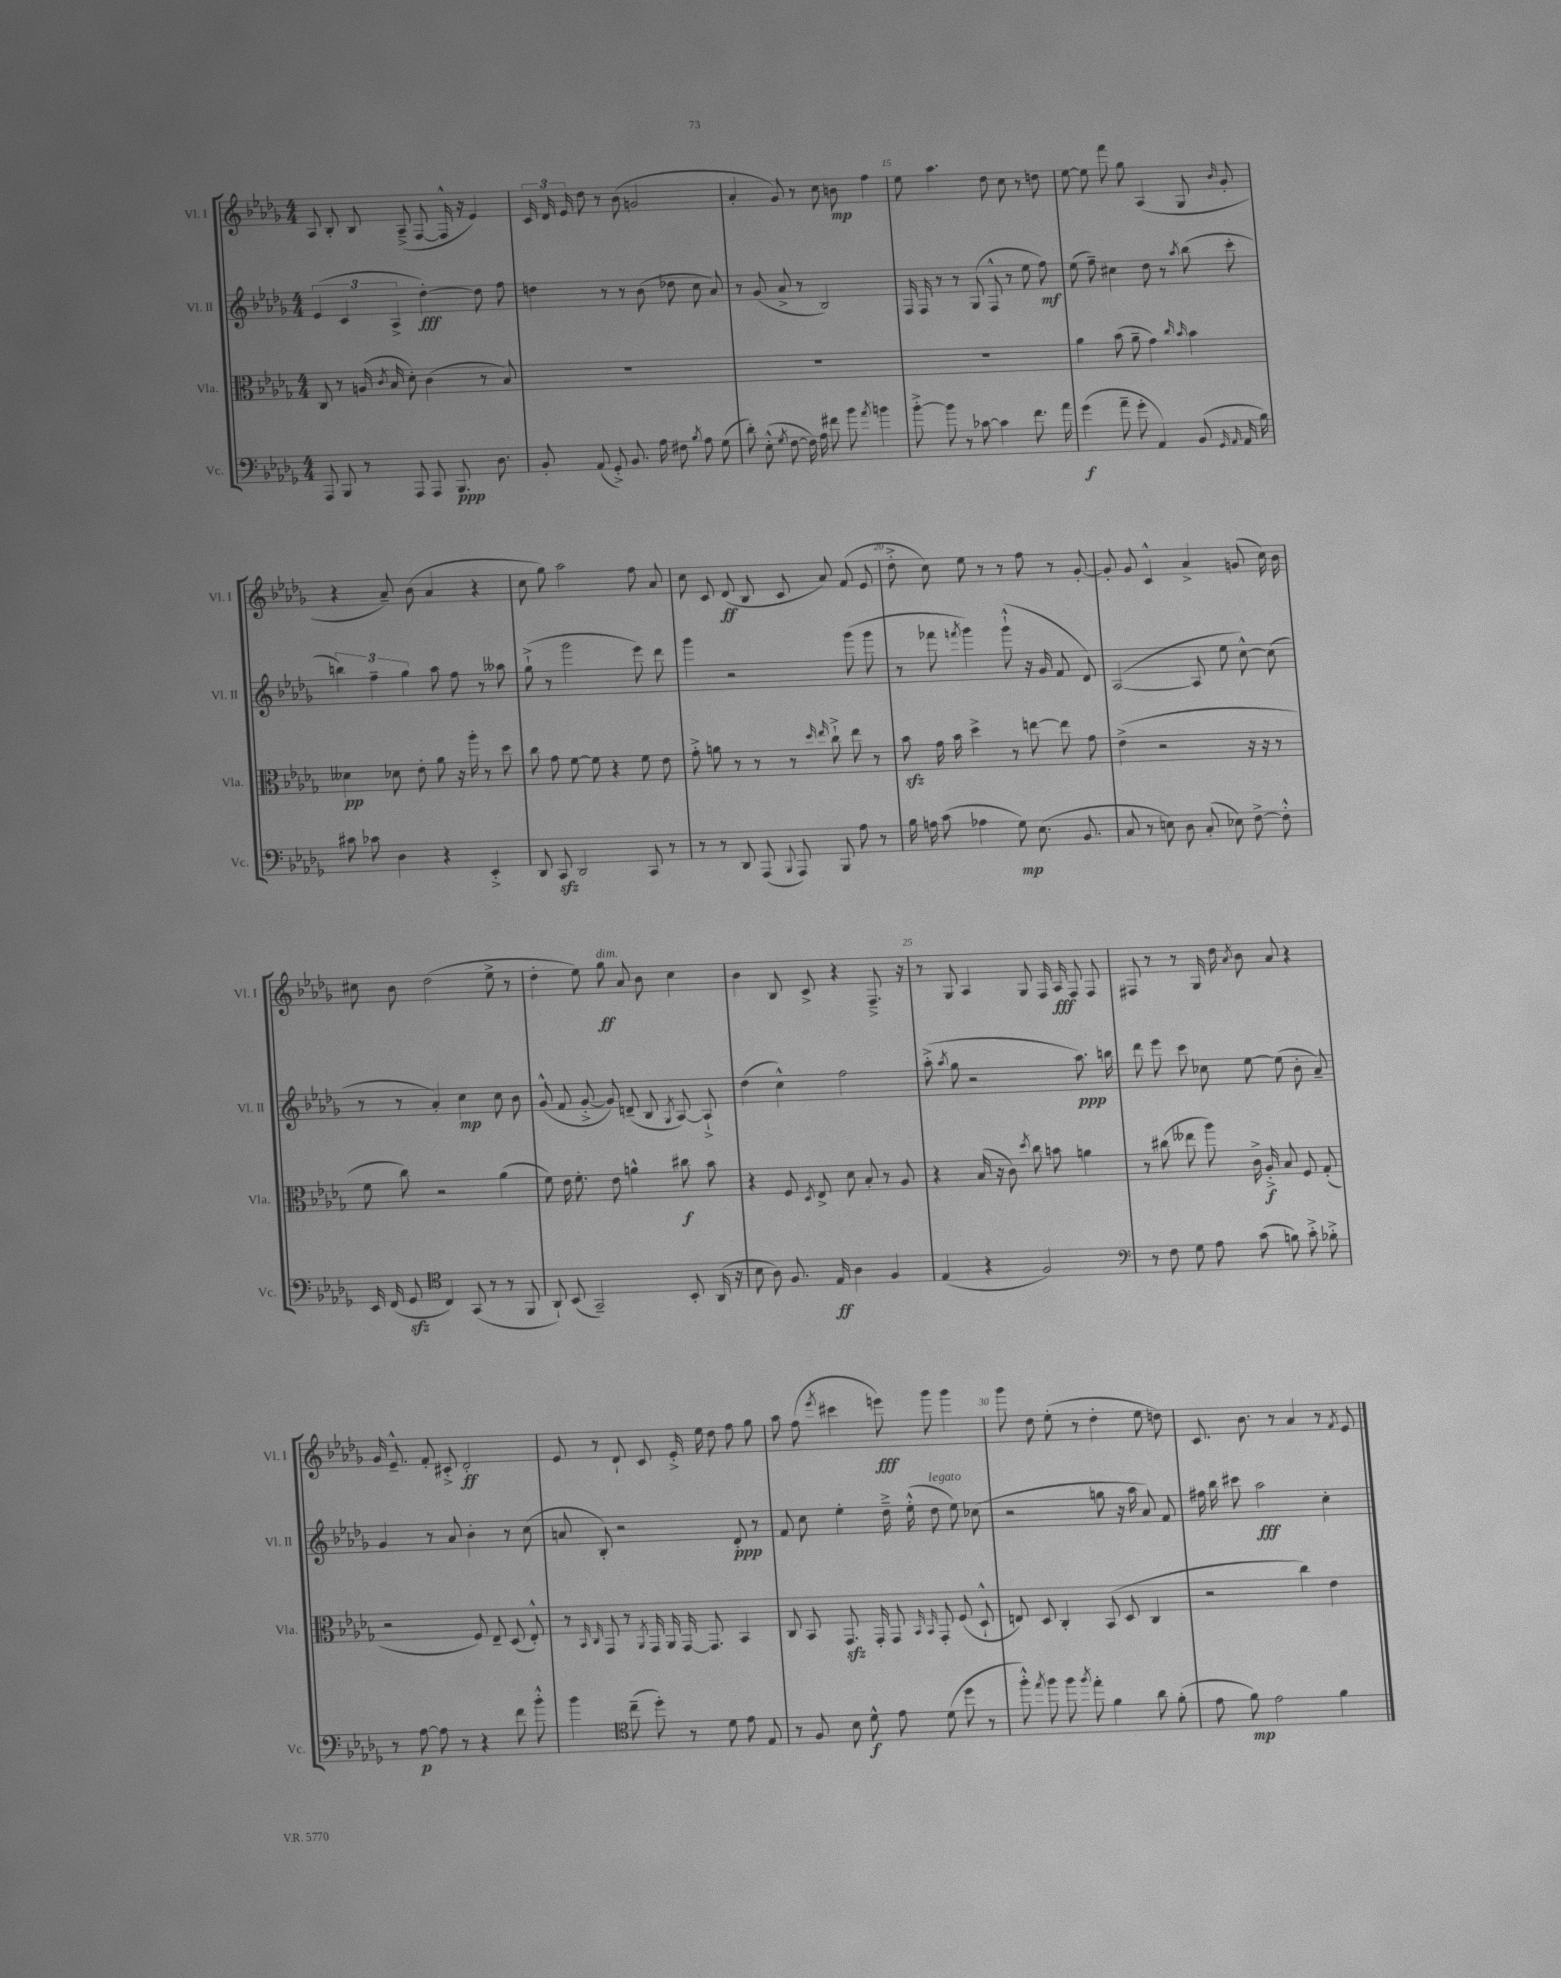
<<
\new StaffGroup <<
\new Staff = "s0" \with { instrumentName = "Vl. I" shortInstrumentName = "Vl. I" } {
    \clef treble \key des \major \numericTimeSignature \time 4/4
    \autoBeamOff aes8 bes8-. bes8 aes8--->( f8~ f16-^ r16 ees'4) |
    \tuplet 3/2 { c'16 des'16 ees'16 } des''8 r8 bes'8( g'2 |
    aes'4-. ges'8) r8 c''8 b'8\mp f''4 |
    ees''8 aes''4. des''8 c''8 r8 d''8 |
    ees''8~ ees''8 f'''8 ges''8 aes4( ges8 \grace { bes'16 } ges'8-. |
    r4 aes'8--) bes'8( aes'4 r4 |
    c''8 ges''8) aes''2 f''8 aes'8 |
    c''8 c'8 des'8\ff( bes8 c'8 aes'8) f'8( ees'8 |
    des''8-.-> c''8) ees''8 r8 r8 f''8 r8 ges'8~-. |
    ges'8-. ges'8 c'4-^ aes'4-> g'8( c''16) bes'16 |
    cis''8 bes'8 des''2( ees''8-> r8 |
    des''4-. ees''8) ges''8\ff^\markup { \italic "dim." } aes'8 bes'8 c''4 |
    bes'4 bes8 c'8-> r4 f8.---> r16 |
    r8 ges8 aes4 ges8 f16 aes16\fff f8 f8 |
    fis8 r8 r8 ges16 des''16 \acciaccatura { aes'8 } bes'8 aes'8 r4 |
    ges'16 ees'8.---^ f'8-. cis'8-.-> des'2-.\ff |
    ees'8 r8 des'8-! c'8 ees'16-.-> ees''16 des''8 f''8 ges''8 |
    aes''8 f''8( \acciaccatura { ees'''8 } cis'''4 e'''8\fff) ges'''8 ges'''4 |
    ges'''8 des''8 ees''8-.( r8 des''4-. ees''8 d''8) |
    c'8. bes'8. r8 aes'4 r8 \acciaccatura { f'8 } ees'8 \bar "|." |
}
\new Staff = "s1" \with { instrumentName = "Vl. II" shortInstrumentName = "Vl. II" } {
    \clef treble \key des \major \numericTimeSignature \time 4/4
    \autoBeamOff \tuplet 3/2 { ees'4( c'4 aes4-> } des''4~-.\fff) des''8 f''8 |
    d''4 r8 r8 bes'8( des''8 c''8 aes'8) |
    r8 ges'8( aes'8-> r8 bes2) |
    f16 f16 r8 r8 ges8( f8-^ r8 ees''8 f''8\mf) |
    ees''8( f''8--) cis''4 des''8 r8 \acciaccatura { aes''8 } bes''8( c'''8-. |
    \tuplet 3/2 { b''4) f''4-- ges''4 } aes''8 f''8 r8 aeses''8 |
    ges''8-!->( r8 ges'''2 ees'''8) des'''8 |
    ges'''4 r2 ges'''8( ges'''8 |
    r8 fes'''8 \acciaccatura { f'''8 } ges'''4) ges'''8-!-^( r16 ges'16 f'8 des'8) |
    aes2~( aes8 ees''8 c''8~-^) c''8( |
    r8 r8 aes'4-.) c''4\mp c''8 bes'8 |
    ges'8-^( f'8 ges'8~-.-> ges'8) d'8--( bes8 \acciaccatura { ges8 } aes8~) aes8-!-> |
    des''4( c''4-^) f''2 |
    aes''8-.->( \acciaccatura { aes''8 } ges''8 r2 aes''8.\ppp) b''16 |
    des'''8 ees'''8 c'''8 ces''8 ees''8~ ees''8( bes'8-. aes'8--) |
    ges'4 r8 aes'8 bes'4-. r8 c''8( |
    a'8 bes8-.) r2 des'8-.\ppp r8 |
    f'8 c''8 ees''4-. des''16---> ees''16-.-^( des''8^\markup { \italic "legato" } ees''8) ces''8( |
    r2 g''8 r16 aes''16 aes'8) f'8 |
    fis''16 bes''16 cis'''8 aes''2\fff c''4-. \bar "|." |
}
\new Staff = "s2" \with { instrumentName = "Vla." shortInstrumentName = "Vla." } {
    \clef alto \key des \major \numericTimeSignature \time 4/4
    \autoBeamOff c8 r8 a16( \acciaccatura { c'8 } bes16 des'8-.) c'4( r8 bes8) |
    R1 |
    R1 |
    R1 |
    aes'4 bes'8( aes'8-- ges'4) \grace { c''16 bes'16 } bes'4 |
    deses'4\pp des'8 ees'8-. aes'8 r16 aes''16-. r8 des''8 |
    c''8 ges'8 f'8~ f'8 r4 f'8 ees'8 |
    ges'8-.-> a'8 r8 r8 r8 \grace { des''16 ees''16 } c''8-!-> ees''8 r8 |
    bes'8\sfz ges'16 bes'16 des''4-> r8 e''8~ e''8 ges'8 |
    ees'4->( r2 r16 r16 r8 |
    f'8 c''8) r2 aes'4( |
    f'8) ees'16 f'8.-. ees'8 a'4-^ cis''8\f bes'8 |
    r4 f8 \acciaccatura { des8 } ees8-> des'8 bes8-. r8 aes8 |
    r4 bes16( r16 c'8) \acciaccatura { des''8 } c''8 b'8 a'4 |
    r8 cis''8( eeses''8 aes''8) c'16-> aes16-.->\f bes8 f8 ges8-.( |
    r2 f8) ees8-- des8( ees8-.-^) |
    r8 \grace { bes,16 c16 } ges,8 r8 \acciaccatura { aes,8 } ges,16 aes,16 ges,16~ ges,8. bes,4 |
    c8 bes,8 ges,8.\sfz ges,16-. ges,8 \grace { bes,16 bes,16 } ges,8-. f8( des8-!-^ |
    e8) des8 c4-. bes,8( des8 c4 |
    r2 c''4) ees'4 \bar "|." |
}
\new Staff = "s3" \with { instrumentName = "Vc." shortInstrumentName = "Vc." } {
    \clef bass \key des \major \numericTimeSignature \time 4/4
    \autoBeamOff aes,,8 bes,,8 r8 aes,,8 aes,,8 bes,,8.\ppp des8. |
    bes,8-. aes,8( ges,8-.->) bes,8. aes16 fis8 \acciaccatura { bes8 } aes8 ges8( |
    des'8-.) ees8-.-^( \acciaccatura { ges8 } f8~ f16) aes16 fis'8 bes'8 \acciaccatura { aes'8 } b'4 |
    bes'8~-.-> bes'8 r8 ces'8~ ces'4 f'8. aes'16 |
    ges'4\f( aes'8-- ges'8-. aes,4) bes,8( \grace { ges,16 aes,16 } aes,16 bes16) |
    cis'8 ces'8 des4 r4 ees,4-.-> |
    des,8 c,8\sfz des,2 c,8 r8 |
    r8 r8 des,8 aes,,8( \appoggiatura { bes,,8 } aes,,8) bes,,8 aes8 r8 |
    bes16 a16 c'8( aes4 ges8\mp) ees8.( bes,8. |
    c8 r8 e8) des8 c8-.( ees8) f8~-> f8-.-^ |
    ees,16 f,16( ges,8\sfz \clef tenor c4) ges,8( r8 r8 f,8 |
    aes,8-!) bes,8( ges,2--) bes,8-. aes,16( r16 |
    bes8 aes8) f8. ees16\ff aes4 f4 |
    ees4( r4 f2) |
    \clef bass r8 f8 ges8 aes8 c'8( b8) c'8-.-> bes8-.-> |
    r8 aes8~\p aes8 r8 r4 f'8 bes'8-.-^ |
    bes'4 \clef tenor c''8--( des''8-.) r8 des'8 ees'8 ees8 |
    r8 f8 bes8 des'8-^\f ees'8 des'8( des''8 r8 |
    f''8-.-^) \acciaccatura { ees''8 } f''8 f''8 \acciaccatura { f''8 } ees''8-. f'4 aes'8 f'8-.( |
    ees'8 f'8\mp) ees'2 f'4 \bar "|." |
}
>>
>>
\layout { \context { \Score currentBarNumber = #12 \override BarNumber.break-visibility = ##(#f #t #t) barNumberVisibility = #(every-nth-bar-number-visible 5) } }
